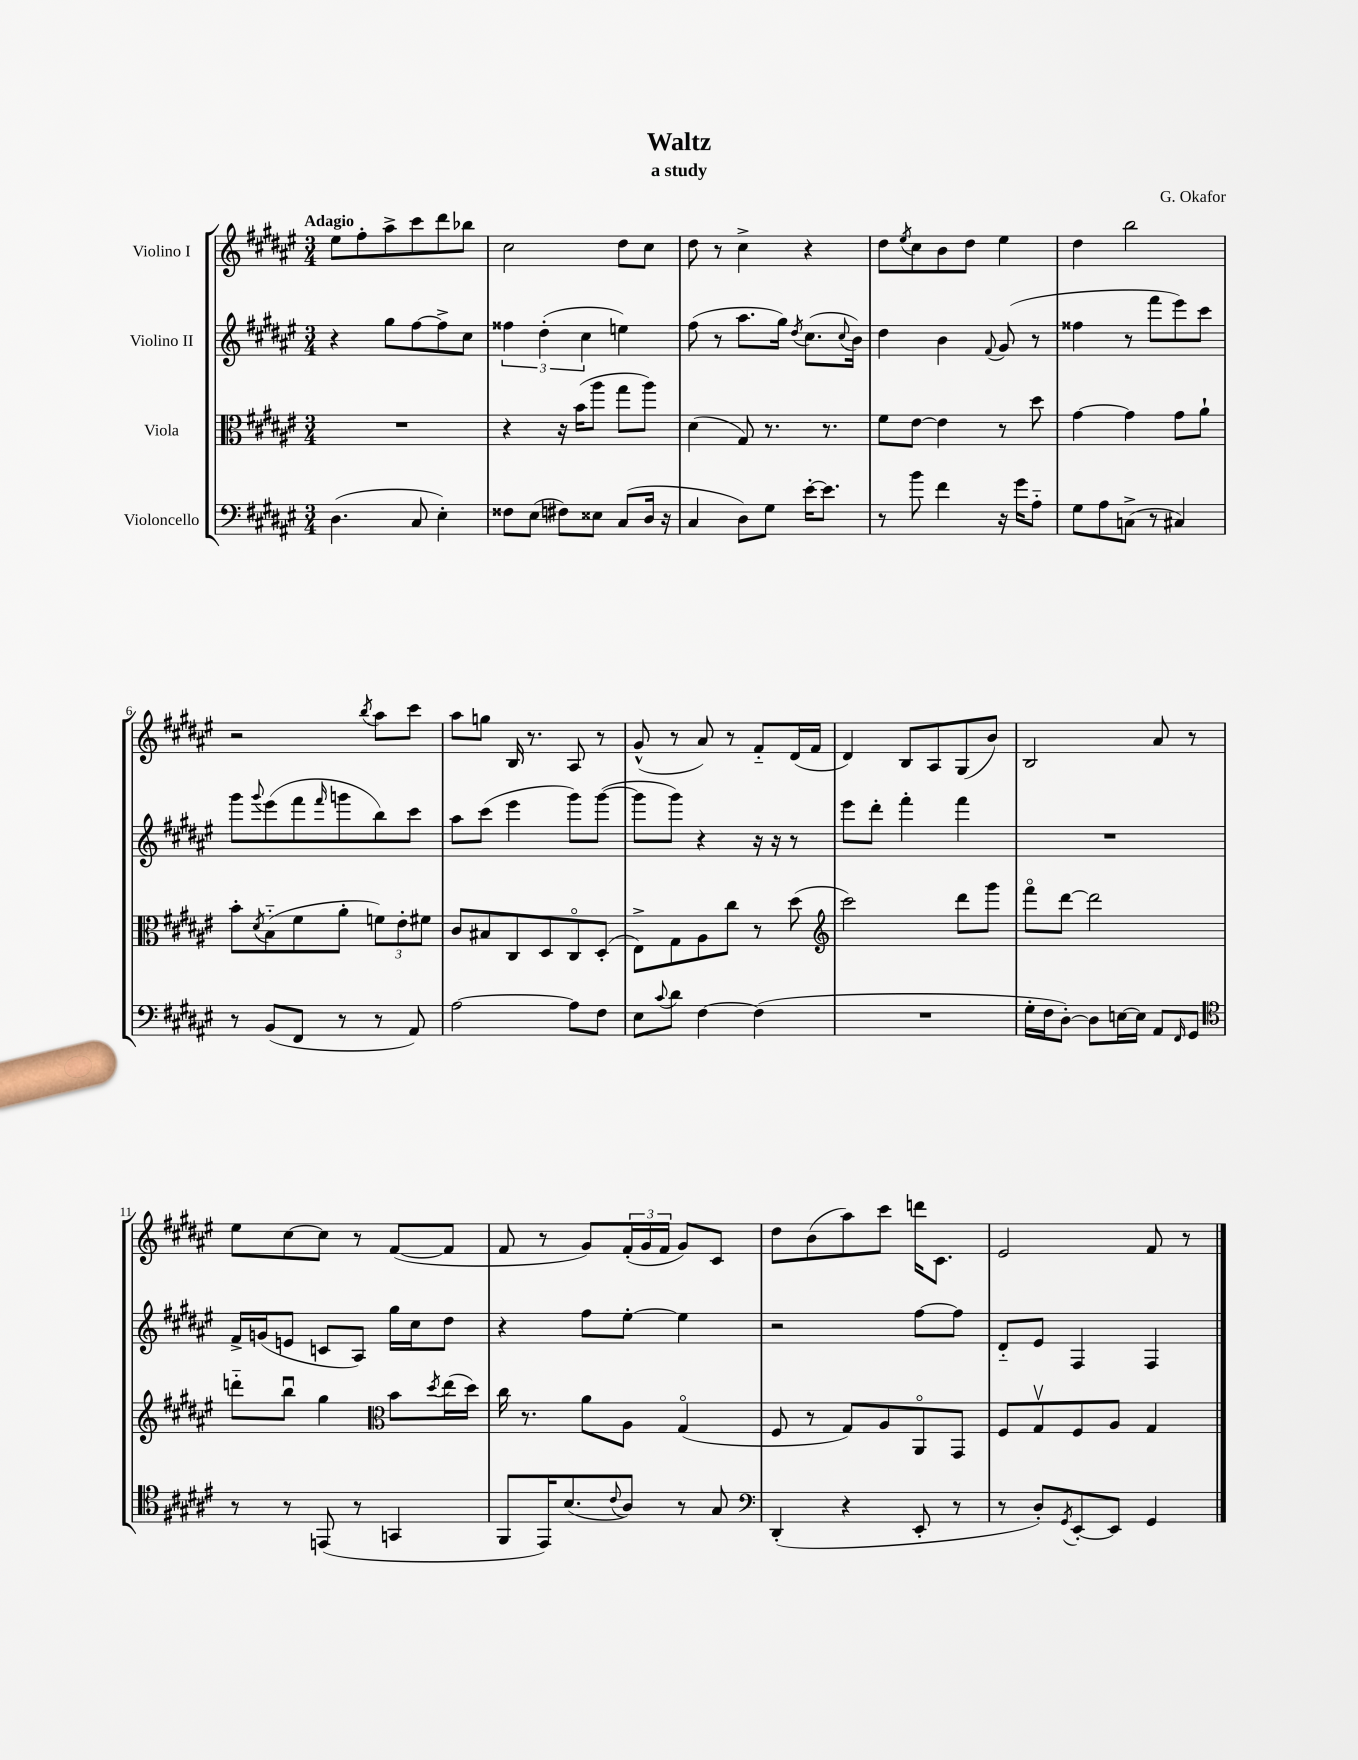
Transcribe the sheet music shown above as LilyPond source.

\header { title = "Waltz" composer = "G. Okafor" subtitle = "a study" }
<<
\new StaffGroup <<
\new Staff = "s0" \with { instrumentName = "Violino I" } {
    \clef treble \key fis \major \numericTimeSignature \time 3/4 \tempo "Adagio"
    eis''8 fis''8-. ais''8-> cis'''8 dis'''8 bes''8 |
    cis''2 dis''8 cis''8 |
    dis''8 r8 cis''4-> r4 |
    dis''8 \acciaccatura { eis''8 } cis''8 b'8 dis''8 eis''4 |
    dis''4 b''2 |
    r2 \acciaccatura { b''8 } ais''8 cis'''8 |
    ais''8 g''8 b16 r8. ais8 r8 |
    gis'8-^( r8 ais'8) r8 fis'8-_ dis'16( fis'16 |
    dis'4) b8 ais8 gis8( b'8) |
    b2 ais'8 r8 |
    eis''8 cis''8~ cis''8 r8 fis'8~( fis'8 |
    fis'8 r8 gis'8) \tuplet 3/2 { fis'16-.( gis'16 fis'16 } gis'8) cis'8 |
    dis''8 b'8( ais''8) cis'''8 d'''16 cis'8. |
    eis'2 fis'8 r8 \bar "|." |
}
\new Staff = "s1" \with { instrumentName = "Violino II" } {
    \clef treble \key fis \major \numericTimeSignature \time 3/4
    r4 gis''8 fis''8~ fis''8-> cis''8 |
    \tuplet 3/2 { fisis''4 dis''4-.( cis''4 } e''4) |
    fis''8( r8 ais''8. gis''16) \acciaccatura { dis''8 } cis''8.( \appoggiatura { cis''8 } b'16) |
    dis''4 b'4 \appoggiatura { fis'8 } gis'8( r8 |
    fisis''4 r8 fis'''8 eis'''8) cis'''8 |
    gis'''8 \appoggiatura { gis'''8 } eis'''8( fis'''8 \grace { fis'''16 } g'''8 b''8) cis'''8 |
    ais''8 cis'''8( eis'''4 gis'''8) gis'''8~( |
    gis'''8 gis'''8) r4 r16 r16 r8 |
    eis'''8 dis'''8-. fis'''4-. fis'''4 |
    R2. |
    fis'16-> g'16( e'8 c'8 ais8) gis''16 cis''16 dis''8 |
    r4 fis''8 eis''8~-. eis''4 |
    r2 fis''8~ fis''8 |
    dis'8-_ eis'8 fis4 fis4 \bar "|." |
}
\new Staff = "s2" \with { instrumentName = "Viola" } {
    \clef alto \key fis \major \numericTimeSignature \time 3/4
    R2. |
    r4 r16 b'16( ais''8 gis''8 ais''8) |
    dis'4( gis8) r8. r8. |
    fis'8 eis'8~ eis'4 r8 dis''8 |
    gis'4~ gis'4 gis'8 ais'8-! |
    b'8-. \acciaccatura { dis'8 } b8-_( fis'8 ais'8-. \tuplet 3/2 { f'8) eis'8-. fis'8 } |
    cis'8 bis8 cis8 dis8 cis8\flageolet dis8-.( |
    eis8->) gis8 ais8 cis''8 r8 dis''8( |
    \clef treble cis'''2) dis'''8 gis'''8 |
    fis'''8\flageolet dis'''8~ dis'''2 |
    d'''8-_ b''8\downbow gis''4 \clef alto b'8 \acciaccatura { dis''8 } eis''16( dis''16) |
    cis''16 r8. ais'8 ais8 gis4\flageolet( |
    fis8 r8 gis8) ais8 ais,8\flageolet gis,8 |
    fis8 gis8\upbow fis8 ais8 gis4 \bar "|." |
}
\new Staff = "s3" \with { instrumentName = "Violoncello" } {
    \clef bass \key fis \major \numericTimeSignature \time 3/4
    dis4.( cis8 eis4-.) |
    fisis8 eis8( fis8) eisis8 cis8( dis16 r16 |
    cis4 dis8) gis8 eis'16~-. eis'8. |
    r8 b'8 fis'4 r16 gis'16 ais8-_ |
    gis8 ais8 c8->( r8 cis4) |
    r8 b,8( fis,8 r8 r8 ais,8) |
    ais2~ ais8 fis8 |
    eis8 \appoggiatura { cis'8 } dis'8 fis4~ fis4( |
    R2. |
    gis16-. fis16 dis8~-.) dis8 e16~ e16 ais,8 \grace { fis,16 } gis,8 |
    \clef tenor r8 r8 e,8( r8 g,4 |
    fis,8 eis,16) b8.( \appoggiatura { cis'8 } ais8) r8 gis8 |
    \clef bass dis,4-.( r4 eis,8-. r8 |
    r8 dis8-.) \acciaccatura { gis,8 } eis,8~-. eis,8 gis,4 \bar "|." |
}
>>
>>
